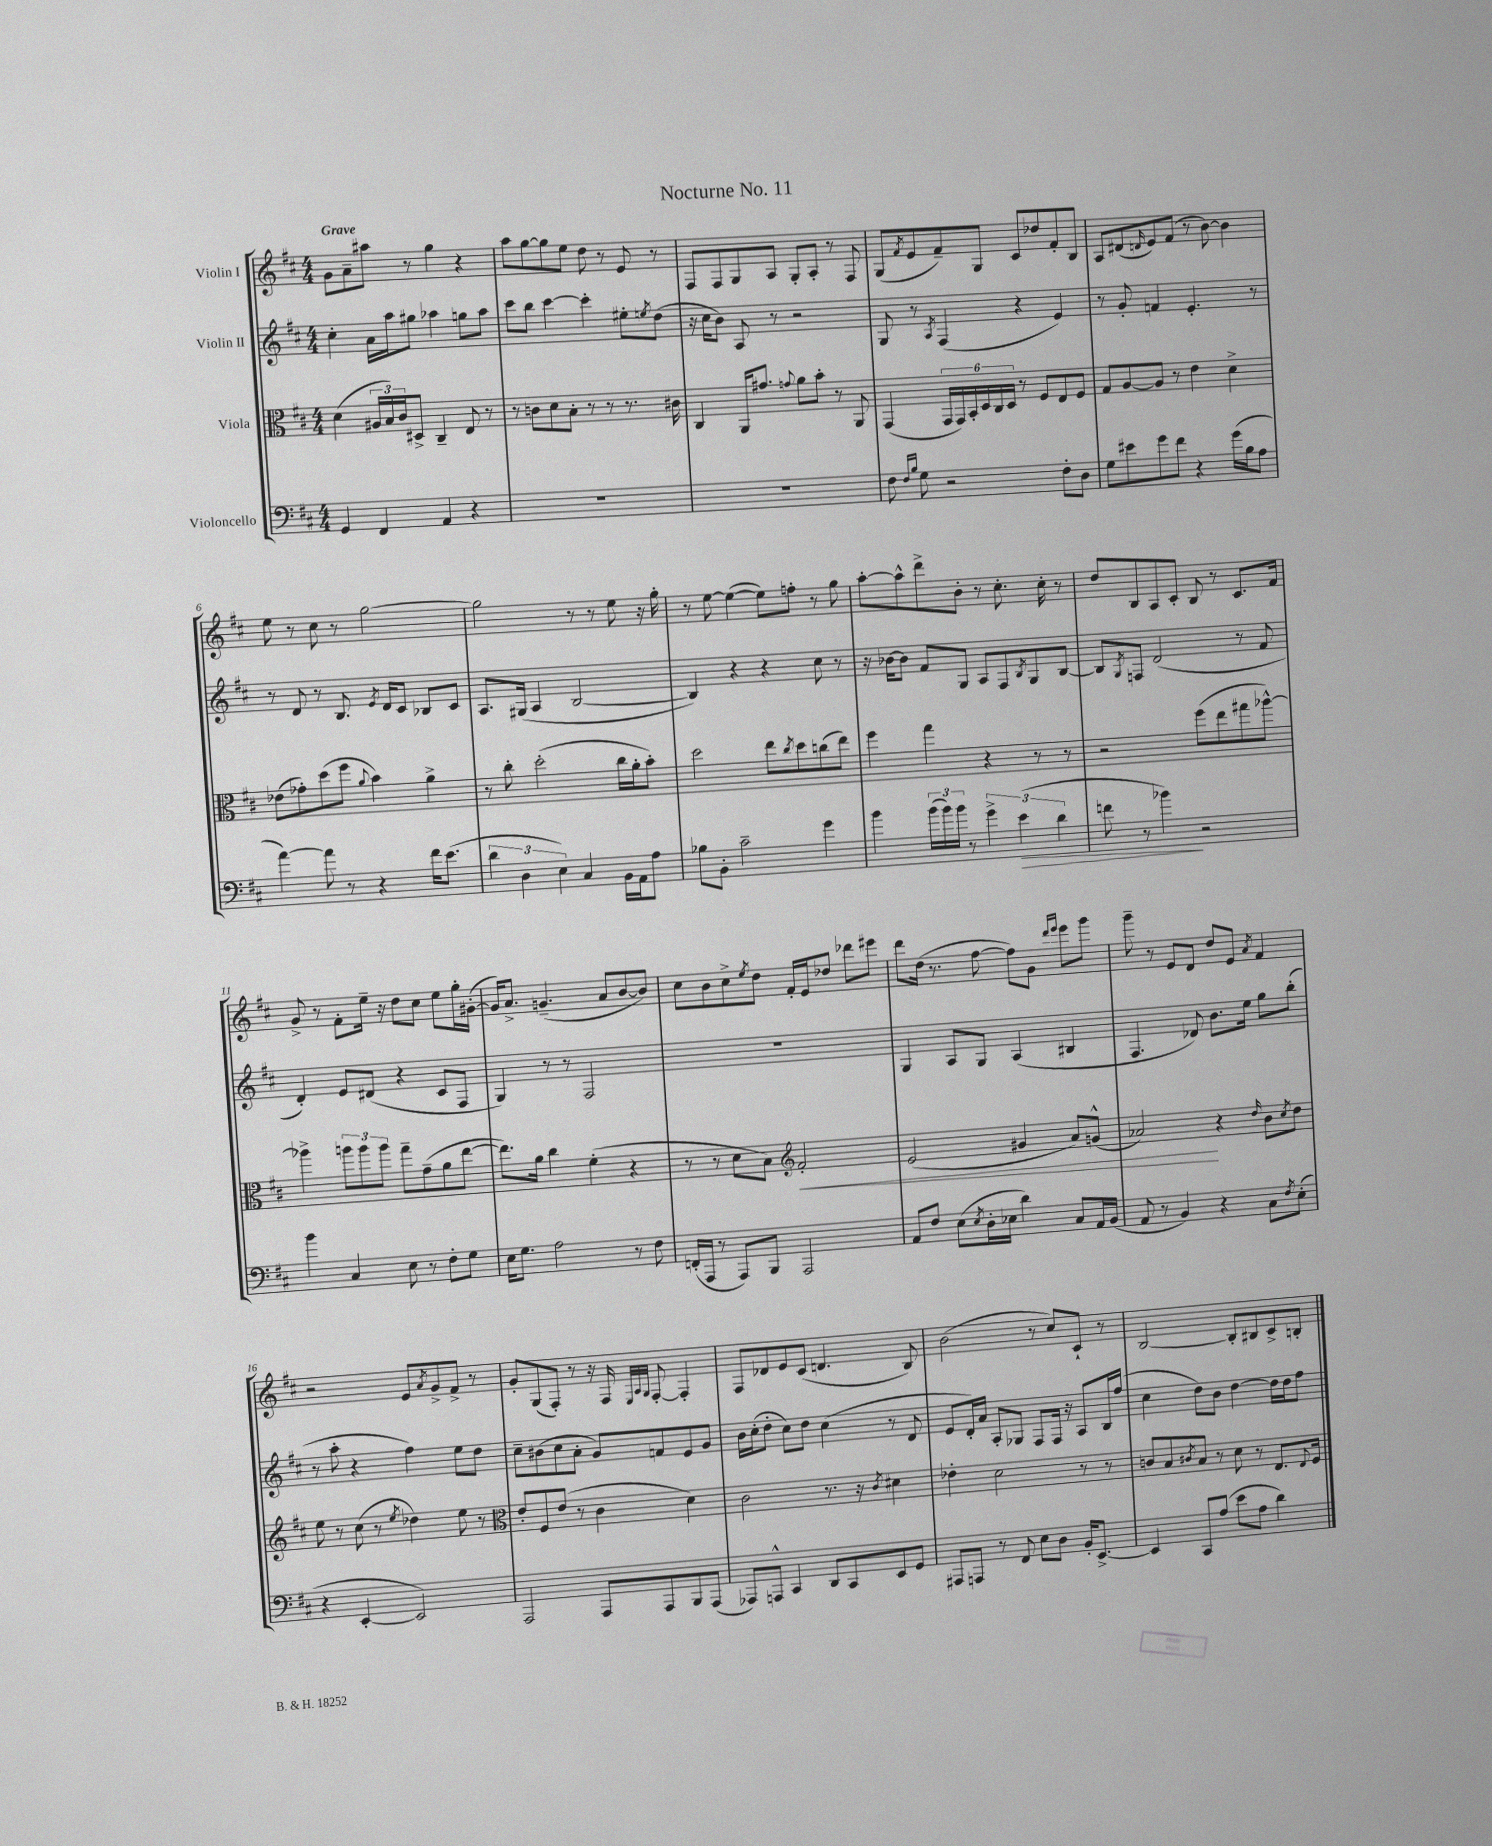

**kern	**kern	**kern	**kern
*staff4	*staff3	*staff2	*staff1
*clefF4	*clefC3	*clefG2	*clefG2
*k[f#c#]	*k[f#c#]	*k[f#c#]	*k[f#c#]
*M4/4	*M4/4	*M4/4	*M4/4
4GG/	(4d\	4cc#'\	8g\L
.	.	.	8a~\
4FF#/	24A#/LL	16a\LL	8aa#\J
.	24B/)	.	.
.	.	16aa\J	.
.	24c#/J	.	.
.	8D#^/J	8gg#\J	8r
4AA/	4C#~/	4aa-\	4gg\
4r	8E/	8gg\L	4r
.	8r	8aa-\J	.
=	=	=	=
1r	8r	8ccc#\L	8aa\L
.	8c\L	8bb\J	[8gg\
.	8d\	[4ccc#\	8gg\]
.	8B'\J	.	8ee\J
.	8r	4ccc#'\]	8dd\
.	8r	.	8r
.	8.r	8ee#'\L	8e/
.	.	8qee/	.
.	.	(8dd\J	8r
.	16c#\	.	.
=	=	=	=
1r	4C#/	16r	8F#/L
.	.	16cc#\LK	.
.	.	8b\J)	8F#/
.	16AA/LK	8A/	8G/
.	8.g#/J	.	.
.	.	8r	8A/J
.	8qqg/	.	.
.	8a\L	2r	8G'/L
.	8b'\J	.	8A'/J
.	8r	.	8r
.	8AA/	.	8F#/
=	=	=	=
8F#\	(4GG/	8G/	(8G/L
16qqF#/LL	.	.	.
16qqB/JJ	.	.	8qf#/
8G\	.	8r	8e/
.	.	8qA/	.
2r	24GG/LL	(4F#/	8f#~/)
.	24GG/)	.	.
.	24BB'/	.	.
.	24D/	.	8G/J
.	24C#/	.	.
.	24D/JJ	.	.
.	8r	4r	8c#/L
.	8F#/L	.	8dd-/
8F#'\L	8E/	4e/)	8f#'/
8D\J	8F#/J	.	8B/J
=	=	=	=
8G\L	8G/L	8r	8A/L
8e#\	[8A/	8g'/	(8d#/
.	.	.	16qqd/
8g\	8A/]J	4f/	8e/)
8f#\J	8r	.	(8f#/J
4r	4e\	4.e'/	8r
.	.	.	[8b\)
(16g\LL	4d^\	.	4b\]
16B\J	.	.	.
8A\J	.	8r	.
=	=	=	=
[4a\)	(8e-\L	8r	8ee\
.	8g-'\)	8d/	8r
8a\]	(8dd\	8r	8cc#\
8r	8ff#\J	8.B/	8r
.	8qqa/	.	.
4r	4b\)	.	[2gg\
.	.	8qe/	.
.	.	16d/LK	.
.	.	8c#/J	.
16f#\LK	4a^\	8B-/L	.
(8.e\J	.	.	.
.	.	8c#/J	.
=	=	=	=
6d\	8r	8.A/L	2gg\]
.	8cc#'\	.	.
6D\	.	.	.
.	.	(16G#/Jk	.
.	(2dd'\	4A/	.
6E\)	.	.	.
4C#/	.	[2B/	8r
.	.	.	8r
16BB\LL	16cc#\LL	.	8ee\
16AA\J	16a'\J	.	.
8A\J	8b'\J)	.	16r
.	.	.	16gg'\
=	=	=	=
8B-\L	2dd\	4B/])	8r
8BB'\J	.	.	[8ee\
2c#~\	.	4r	(4ee\_
.	8ee\L	4r	8ee\]L)
.	8qcc#/	.	.
.	8dd\	.	8ff'\J
4g\	(8cc\	8cc#\	8r
.	8ee\J)	8r	8gg\
=	=	=	=
4b\	4ff#\	16r	[8aa'\L
.	.	[16b-\LK	.
.	.	8b-\]J	8aa^^\]
(24b\LL	4gg\	8f#/L	8ddd^\
24b\)	.	.	.
24b\JJ	.	.	.
8r	.	8G/J	8b'\J
6g^\	4r	8A/L	8r
.	.	8F#/	8.cc#'\
(6e\	.	.	.
.	.	8qB/	.
.	8r	8G/	.
.	.	.	16cc#'\
6d\	.	.	.
.	8r	[8B/J	8r
=	=	=	=
8f\	2r	8B/]L	8dd/L
.	.	8qG/	.
8r	.	8F/J	8B/
4b-\)	.	(2d/	8A/
.	.	.	8c#'/J
2r	(8ff#\L	.	8B/
.	8ee\	.	8r
.	8gg#\	8r	8.c#/L
.	[8aa-^^\J)	8f#/	.
.	.	.	16f#/Jk
=	=	=	=
4b\	4aa-^\]	4d'/)	8g^/
.	.	.	8r
4C#/	12aa\L	8e/L	8f#'\L
.	12aa\	.	.
.	.	(8d#/J	16ee~\Jk
.	12aa\J	.	.
.	.	.	16r
8E\	8gg~\L	4r	8dd\L
8r	(8g~\	.	8cc#\J
8F#'\L	8a\	8c#/L	8ee\L
8G\J	[8ee\J	8F#/J	16gg'\L
.	.	.	([16g#'\JJ
=	=	=	=
16E\LK	8.ee\]L)	4G/)	16g#/]LK)
8.G\J	.	.	8.a^/J
.	16a\Jk	.	.
2A\	4cc#\	8r	(4.g~/
.	.	8r	.
.	(4f#'\	2F#/	.
.	.	.	8a/L
8r	4r	.	[8b/
8F#\	.	.	8b/]J)
=	=	=	=
(16FF'/LL	8r	1r	8cc#\L
16AAA/JJ	.	.	.
8r	8r	.	8b\
8AAA/L)	8d\L	.	8cc#^\
.	.	.	8qee/
8BBB/J	8B\J)	.	8dd\J
*	*clefG2	*	*
2AAA/	2f#'/	.	16f#'/LL
.	.	.	16e/J
.	.	.	8dd-/J
.	.	.	8ddd-\L
.	.	.	8eee#\J
=	=	=	=
8AA/L	(2e/	4G/	8ddd\L
8F#/J	.	.	(16dd\Jk
.	.	.	8.r
(8E\L	.	8A/L	.
8qE/	.	.	.
16D'\L	.	8G/J	[8ff#\
16E-\JJ	.	.	.
4d\)	4g#/	(4A/	8ff#\]L)
.	.	.	8g\J
.	.	.	16qqddd/LL
.	.	.	16qqeee/JJ
8C#/L	8a/L)	4B#/	8eee\L
16AA/L	(8g^^/J	.	8ggg\J
(16BB/JJ	.	.	.
=	=	=	=
8AA/	2a-/)	4.F#/	8ggg~\
8r	.	.	8r
4BB/)	.	.	8e/L
.	.	8d-/)	8d/J
4r	4r	8.b\L	8dd/L
.	.	.	8e/J
.	.	16ee\Jk	.
.	16qqdd/	.	8qa/
8C#\L	8b\L	8gg\L	4f#/
8qF#/	8qcc#/	.	.
(8E'\J	8dd\J	(8bb'\J	.
=	=	=	=
4r	8ee\	8r	2r
.	8r	8aa'\	.
[4EE'/	(8cc#\	4r	.
.	8r	.	.
.	8qee/	.	.
2EE/])	4dd-\)	4ff#\)	8e/L
.	.	.	8qa/
.	.	.	8g^/
.	8ee\	8ee\L	8f#^/J
.	8r	8dd\J	8r
=	=	=	=
*	*clefC3	*	*
2AAA/	8e'/L	8cc#~\L	8g'/L
.	8F#/	(8b#\	(8G/
.	(8e/J	8cc#\	8F#'/J)
.	8r	8a'\J	8r
8AAA/L	4c#\	8g/L)	16r
.	.	.	16F#/
.	.	.	32qqE/LLL
.	.	.	32qqA/
.	.	.	32qqG/JJJ
8AAA/	.	8f/	[8F#'/
8BBB/	4d\)	8e/	4F#'/]
(8AAA/J	.	8g/J	.
=	=	=	=
8AAA-/L)	2c#\	16b\LL	8F#/L
.	.	(16cc#'\J	.
8AAA^^/J	.	8dd'\J	8d-/
4CC#/	.	8cc#\L)	8e/
.	.	8dd\J	(8c#/J
8DD/L	8.r	(4cc#\	4.d/
8CC#/	.	.	.
.	16r	.	.
.	8qc#/	.	.
8EE/	4d#\	8r	.
8GG/J	.	8d/	8B/)
=	=	=	=
8AAA#/L	4e-'\	8e/L	(2b\
8AAA/J	.	16d'/L)	.
.	.	16a/JJ	.
8r	2d\	8A'/L	.
8FF#/	.	8G-/J	.
8E\L	.	8F#/L	8r
8D\J	.	16F#/Jk	8cc#/L)
.	.	16r	.
16BB'/LK	8r	8A/L	8c#`/J
[8.EE^/J	.	.	.
.	8r	16B/L	8r
.	.	(16ff#/JJ	.
=	=	=	=
4EE/]	8c/L	4cc#\	[2B/
.	8B/	.	.
.	8qc#/	.	.
8CC#/L	8B/J	8dd\L)	.
(8A/J	8r	8b\J	.
8e\L	8d\	[4dd\	8B'/]L
8A\J	8r	.	8B#/
4d\)	8.E/L	16dd\]LL	8c#^/
.	.	16dd\J	.
.	.	8ff#\J	8B'/J
.	8qqE/	.	.
.	16F#/Jk	.	.
==	==	==	==
*-	*-	*-	*-
